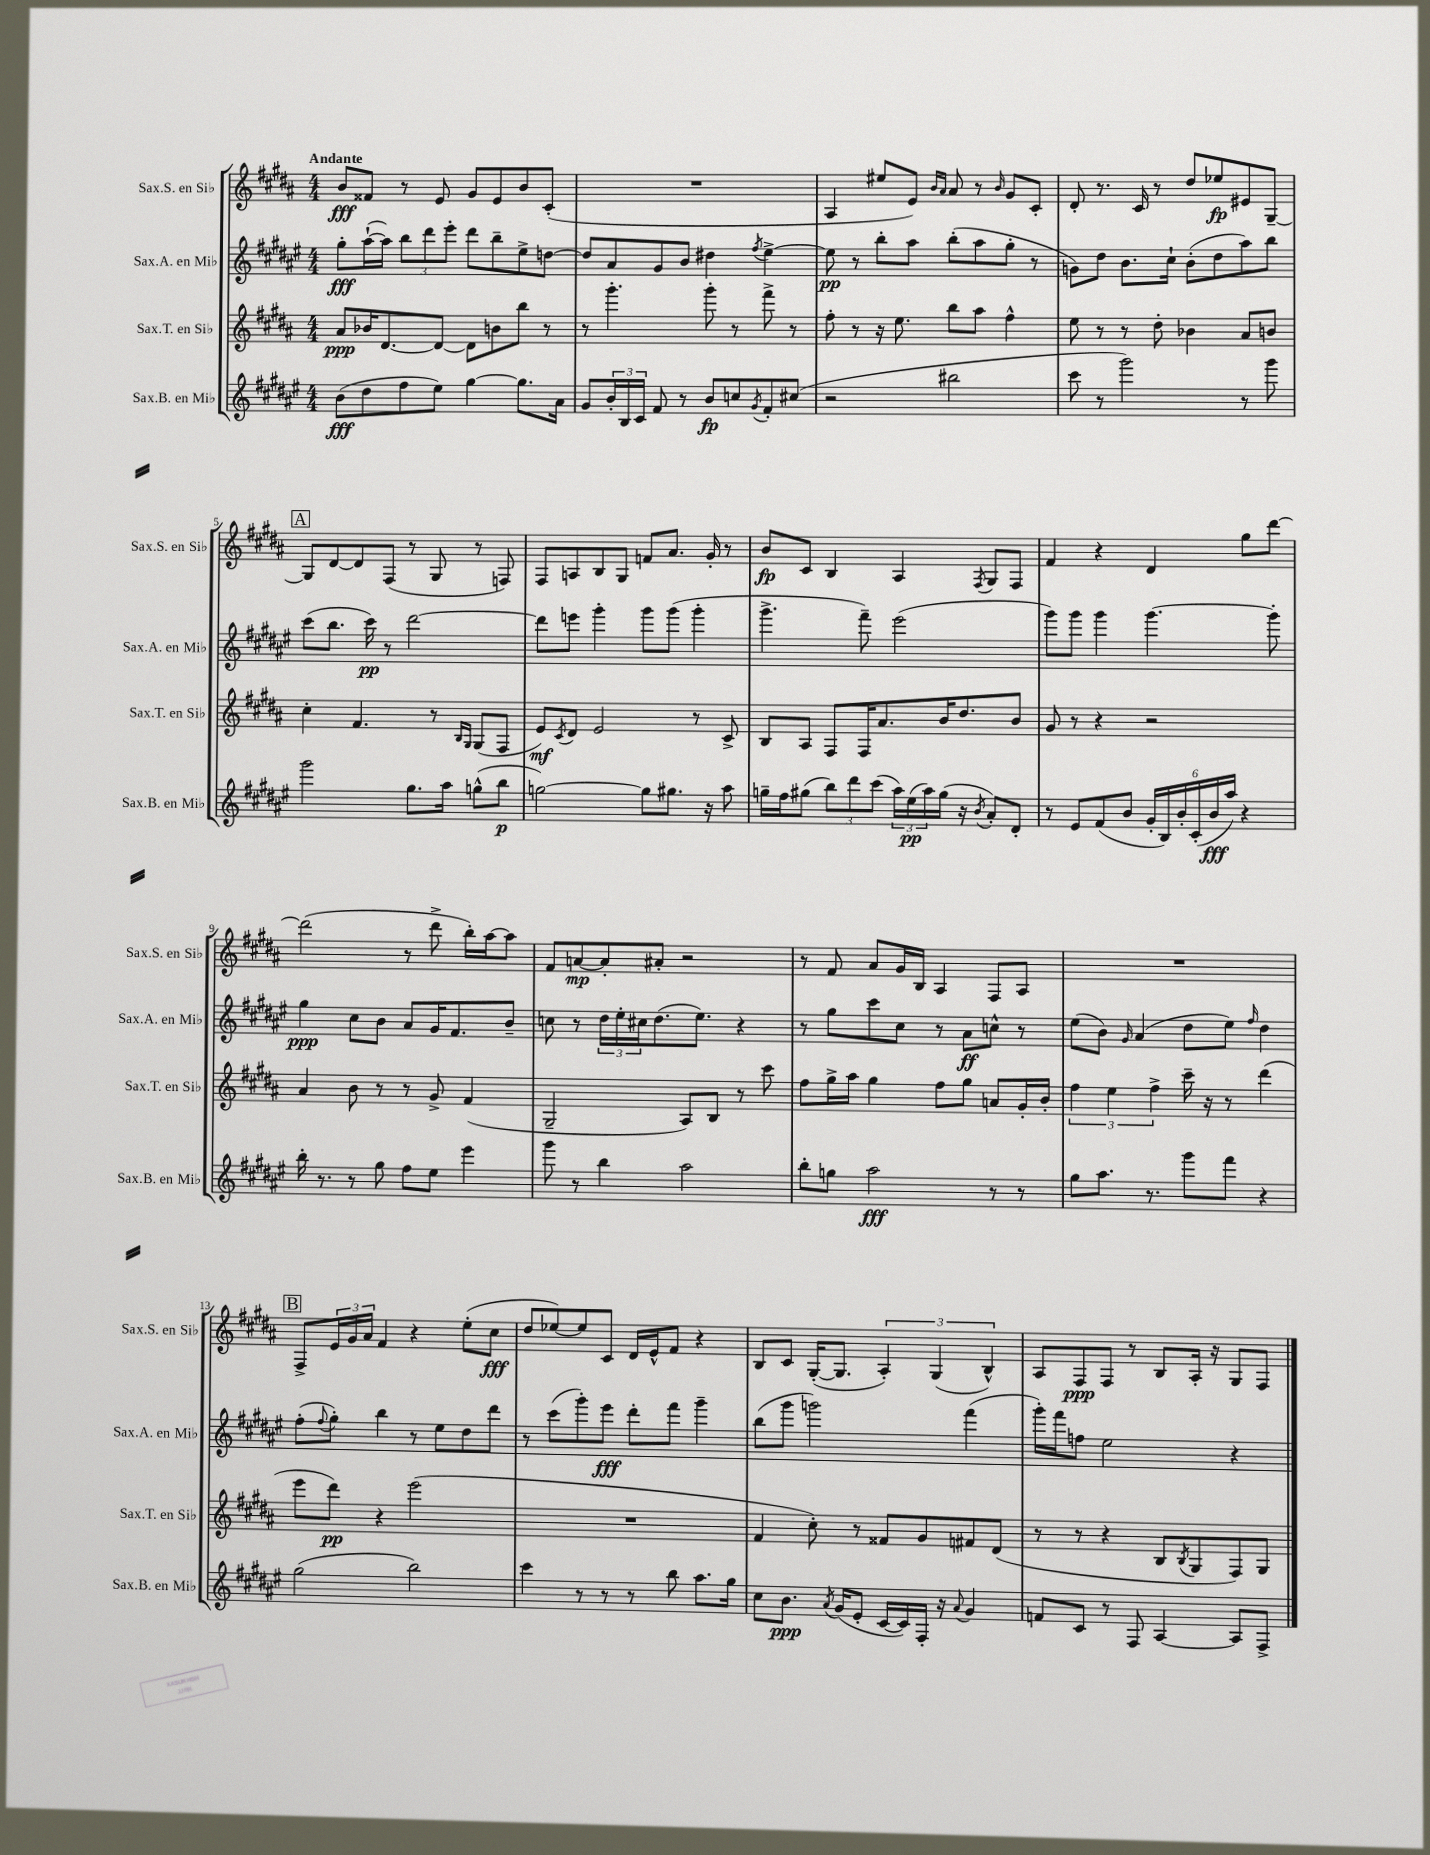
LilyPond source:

<<
\new StaffGroup <<
\new Staff = "s0" \with { instrumentName = "Sax.S. en Sib" shortInstrumentName = "Sax.S. en Sib" } {
    \clef treble \key b \major \numericTimeSignature \time 4/4 \tempo "Andante"
    b'8\fff fisis'8 r8 e'8 gis'8 e'8 b'8 cis'8-.( |
    R1 |
    ais4 eis''8 e'8) \grace { b'16 ais'16 } ais'8 r8 \grace { b'16 } gis'8 cis'8-. |
    dis'8-. r8. cis'16 r8 dis''8 ees''8\fp eis'8 gis8~-- |
    \mark \markup { \box "A" } gis8 dis'8~ dis'8 fis8( r8 gis8 r8 f8) |
    fis8 a8 b8 gis8 f'8 ais'8. gis'16-. r8 |
    b'8\fp cis'8 b4 ais4 \acciaccatura { fis8 } gis8 fis8 |
    fis'4 r4 dis'4 gis''8 dis'''8~ |
    dis'''2( r8 dis'''8-> b''16-.) ais''16~ ais''8 |
    fis'8 a'8~\mp a'8-. ais'8-. r2 |
    r8 fis'8 ais'8 gis'16 b16 ais4 fis8 ais8 |
    R1 |
    \mark \markup { \box "B" } fis8-> \tuplet 3/2 { e'16 gis'16 ais'16 } fis'4 r4 e''8-.( cis''8\fff |
    dis''8 ees''8~) ees''8 cis'8 dis'16 e'16-^ fis'8 r4 |
    b8 cis'8 gis16~-.( gis8. \tuplet 3/2 { ais4-.) gis4( b4-^) } |
    ais8 fis8\ppp fis8 r8 b8 ais16-. r16 gis8 fis8 \bar "|." |
}
\new Staff = "s1" \with { instrumentName = "Sax.A. en Mib" shortInstrumentName = "Sax.A. en Mib" } {
    \clef treble \key fis \major \numericTimeSignature \time 4/4
    gis''8-.\fff ais''16~-!( ais''16) \tuplet 3/2 { b''8 dis'''8 eis'''8-. } dis'''8 b''8-- eis''8-> d''8~ |
    d''8 ais'8 gis'8 b'8 dis''4 \acciaccatura { fis''8 } eis''4~-> |
    eis''8\pp r8 b''8-. ais''8 b''8-.( ais''8 gis''8-. r8 |
    g'8) dis''8 b'8. cis''16-! b'8-.( dis''8 ais''8) b''8 |
    \mark \markup { \box "A" } cis'''8( b''8. cis'''16\pp) r8 dis'''2~ |
    dis'''8 e'''8 gis'''4-. gis'''8 gis'''8( gis'''4-. |
    gis'''4.-> fis'''8--) eis'''2( |
    gis'''8) gis'''8 gis'''4 gis'''4.~ gis'''8-. |
    gis''4\ppp cis''8 b'8 ais'8 gis'16 fis'8. b'8-- |
    c''8 r8 \tuplet 3/2 { dis''16 eis''16-. cis''16 } dis''8.( eis''8.) r4 |
    r8 gis''8 cis'''8 cis''8 r8 ais'8\ff c''8-^ r8 |
    eis''8( b'8) \grace { gis'16 } ais'4( dis''8 eis''8) \grace { fis''16 } dis''4 |
    \mark \markup { \box "B" } fis''8-.( \appoggiatura { fis''8 } gis''8-.) b''4 r8 eis''8 dis''8 dis'''8 |
    r8 cis'''8( gis'''8-.) eis'''8\fff dis'''8-. fis'''8 gis'''4-- |
    b''8( gis'''8 g'''2) fis'''4( |
    gis'''16-.) fis'''16 f''8 eis''2 r4 \bar "|." |
}
\new Staff = "s2" \with { instrumentName = "Sax.T. en Sib" shortInstrumentName = "Sax.T. en Sib" } {
    \clef treble \key b \major \numericTimeSignature \time 4/4
    ais'8\ppp bes'16 dis'8.~ dis'8~ dis'8 b'8 b''8 r8 |
    r8 gis'''4.-. gis'''8-. r8 fis'''8-> r8 |
    fis''8-. r8 r16 e''8. b''8 ais''8 fis''4-^ |
    e''8 r8 r8 dis''8-. bes'4 ais'8 b'8 |
    \mark \markup { \box "A" } cis''4-. fis'4. r8 \grace { b16 gis16 } gis8( fis8 |
    e'8\mf) \acciaccatura { cis'8 } dis'8 e'2 r8 cis'8-> |
    b8 ais8 fis8 fis16 ais'8. b'16 dis''8. b'8 |
    gis'8 r8 r4 r2 |
    ais'4 b'8 r8 r8 gis'8-> fis'4( |
    gis2-- ais8) b8 r8 cis'''8 |
    fis''8 gis''16-> ais''16 gis''4 fis''8 gis''8 a'8 gis'16-. b'16-. |
    \tuplet 3/2 { fis''4 e''4 fis''4-> } cis'''16-- r16 r8 dis'''4( |
    \mark \markup { \box "B" } e'''8 dis'''8\pp) r4 e'''2( |
    R1 |
    fis'4 cis''8-.) r8 fisis'8 gis'8 fis'8 dis'8( |
    r8 r8 r4 b8 \acciaccatura { b8 } gis8 fis8) gis8 \bar "|." |
}
\new Staff = "s3" \with { instrumentName = "Sax.B. en Mib" shortInstrumentName = "Sax.B. en Mib" } {
    \clef treble \key fis \major \numericTimeSignature \time 4/4
    b'8\fff( dis''8 fis''8 eis''8) gis''4~ gis''8. ais'16 |
    gis'8 \tuplet 3/2 { b'16-. b16 cis'16 } fis'8 r8 b'8\fp c''8 \acciaccatura { gis'8 } fis'8-. cis''8( |
    r2 bis''2 |
    cis'''8 r8 gis'''2) r8 gis'''8 |
    \mark \markup { \box "A" } gis'''2 gis''8. ais''16 g''8-^( b''8\p |
    g''2~) g''8 gis''8. r16 ais''8 |
    g''16-- fis''16 gis''8( \tuplet 3/2 { b''8) dis'''8 cis'''8( } \tuplet 3/2 { ais''16) eis''16\pp( ais''16) } gis''16( r16 \acciaccatura { b'8 } ais'8-.) dis'8-. |
    r8 eis'8 fis'8( b'8 \tuplet 6/4 { gis'16-. b16) b'16-. cis'16-.( b'16\fff ais''16) } r4 |
    b''16-. r8. r8 gis''8 fis''8 eis''8 eis'''4 |
    gis'''8 r8 b''4 ais''2 |
    b''8-. g''8 ais''2\fff r8 r8 |
    gis''8 ais''8. r8. gis'''8 fis'''8 r4 |
    \mark \markup { \box "B" } gis''2( b''2) |
    cis'''4 r8 r8 r8 b''8 ais''8. gis''16 |
    cis''8 b'8.\ppp \acciaccatura { ais'8 } gis'16( eis'8-. cis'16~ cis'16) fis16-. r16 \appoggiatura { ais'8 } gis'4 |
    f'8 cis'8 r8 fis8 ais4~ ais8 fis8-> \bar "|." |
}
>>
>>
